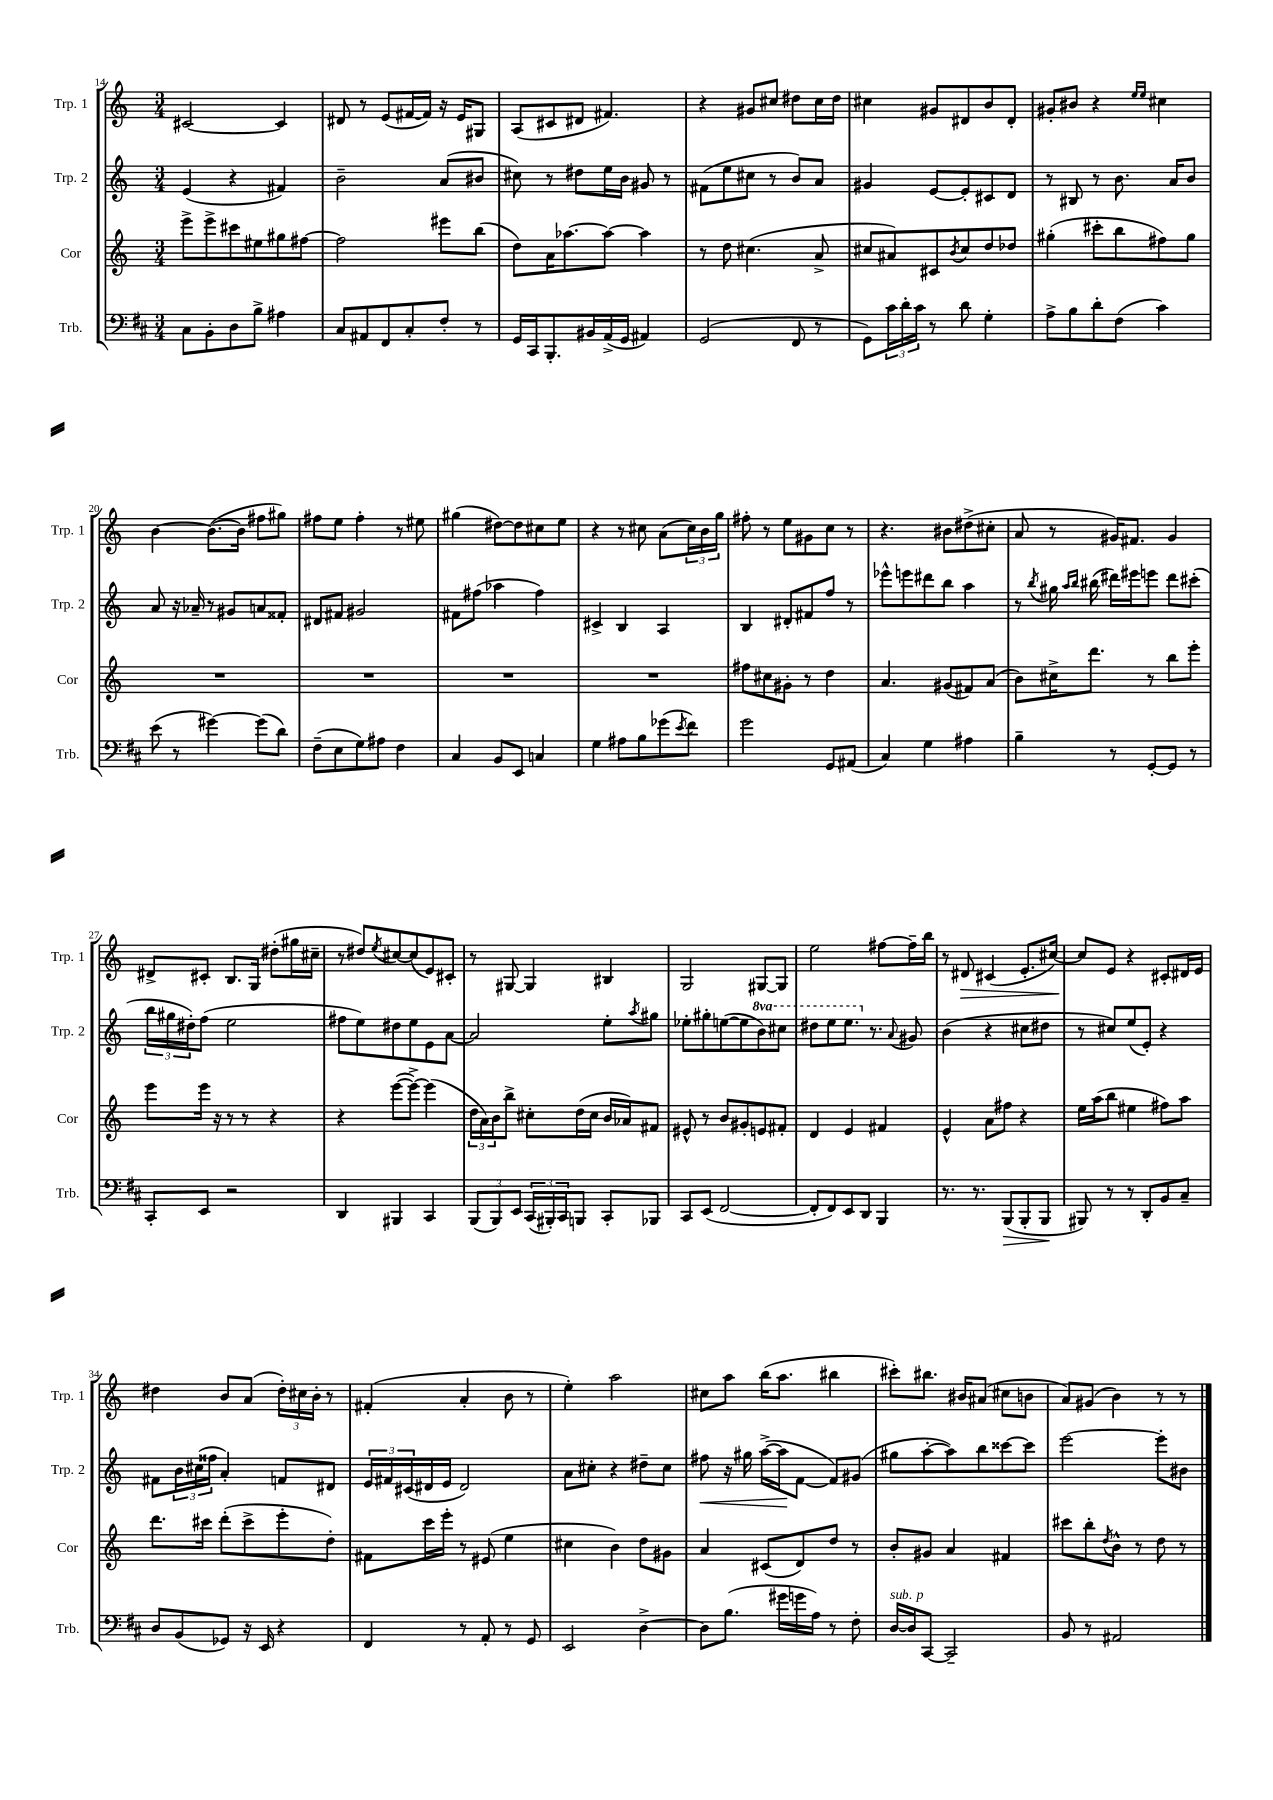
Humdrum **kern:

**kern	**kern	**kern	**kern
*staff4	*staff3	*staff2	*staff1
*clefF4	*clefG2	*clefG2	*clefG2
*k[f#c#]	*k[]	*k[]	*k[]
*M3/4	*M3/4	*M3/4	*M3/4
8C#	8eee^	(4e	[2c#
8BB'	8eee^	.	.
8D	8ccc#	4r	.
8B^	8ee#	.	.
4A#	8gg#	4f#)	4c#]
.	[8ff#	.	.
=	=	=	=
8C#	2ff#]	2b~	8d#
8AA#	.	.	8r
8FF#	.	.	(8e
8C#'	.	.	[16f#
.	.	.	16f#])
8F#'	8eee#	(8a	16r
.	.	.	16e
8r	(8bb	8b#	8G#
=	=	=	=
16GG	8dd)	8cc#)	(8A
16CC#	.	.	.
8.BBB'	16a	8r	8c#
.	[8.aa-	.	.
.	.	8dd#	8d#
16BB#	.	.	.
(16AA^	8aa-_	16ee	4.f#)
16GG	.	16b	.
4AA#)	4aa-]	8g#	.
.	.	8r	.
=	=	=	=
(2GG	8r	(8f#	4r
.	8dd	8ee	.
.	(4.cc#	8cc#	8g#
.	.	8r	8cc#
8FF#	.	8b)	8dd#
8r	8a^	8a	16cc#
.	.	.	16dd#
=	=	=	=
8GG)	8cc#	4g#	4cc#
24c#	8a#)	.	.
24d'	.	.	.
24c#	.	.	.
8r	8c#	[8e	8g#
.	8qb	.	.
8d	8cc#	8e']	8d#
4G'	8dd	8c#	8b
.	8dd-	8d	8d#'
=	=	=	=
8A^	(4gg#'	8r	8g#'
8B	.	8B#	8b#
8d'	8ccc#'	8r	4r
(8F#	8bb	8.b	.
.	.	.	16qqee
.	.	.	16qqee
4c#)	8ff#)	.	4cc#
.	.	16a	.
.	8gg#	8b	.
=	=	=	=
(8e	2.r	8a	[4b
8r	.	16r	.
.	.	16a-~	.
[4g#)	.	8r	(8.b_
.	.	8g#	.
.	.	.	16b]
(8g#]	.	8a	8ff#
8d)	.	8f##'	8gg#)
=	=	=	=
(8F#~	2.r	8d#	8ff#
8E	.	8f#	8ee
8G)	.	2g#	4ff#'
8A#	.	.	.
4F#	.	.	8r
.	.	.	8ee#
=	=	=	=
4C#	2.r	8f#	(4gg#
.	.	(8ff#	.
8BB	.	4aa-	[8dd#)
8EE	.	.	8dd#]
4C	.	4ff#)	8cc#
.	.	.	8ee
=	=	=	=
4G	2.r	4c#^	4r
8A#	.	4B	8r
8B	.	.	8cc#
(8g-	.	4A	(8a
8qe	.	.	.
8f#)	.	.	24cc#)
.	.	.	24b
.	.	.	24gg
=	=	=	=
2g	8ff#	4B	8ff#'
.	8cc#	.	8r
.	8g#'	8d#'	8ee
.	8r	8f#	8g#
8GG	4dd	8ff	8cc
(8AA#	.	8r	8r
=	=	=	=
4C#)	4.a	8eee-^^	4.r
.	.	8eee	.
4G	.	8ddd#	.
.	(8g#	8bb	8b#
4A#	8f#)	4aa	(8dd#^
.	(8a	.	8cc#'
=	=	=	=
4B~	8b)	8r	8a
.	.	8qbb	.
.	16cc#^	16gg#	8r
.	.	16qqaa	.
.	.	16qqbb	.
.	8.ddd	(16bb#	.
8r	.	16ddd#)	16g#)
.	.	16eee#	8.f#
[8GG'	8r	8eee	.
8GG]	8bb	8ddd#	4g#
8r	8eee'	(8ccc#'	.
=	=	=	=
8CC#'	8eee	24bb	8d#^
.	.	24gg#	.
.	.	24dd#')	.
8EE	16eee	(8ff	8c#'
.	16r	.	.
2r	8r	2ee	8.B
.	8r	.	.
.	.	.	16G
.	4r	.	(8dd#'
.	.	.	16gg#
.	.	.	16cc#~
=	=	=	=
4DD	4r	8ff#	8r
.	.	8ee)	8dd#)
.	.	.	8qee
4BBB#	([8eee	8dd#	[8cc#
.	8eee^_)	8ee	(8cc#]
4CC#	(4eee]	8e	8e)
.	.	[8a	8c#'
=	=	=	=
(12BBB	24dd	2a]	8r
.	24a)	.	.
12BBB)	24b	.	.
.	8bb^	.	[8G#
12EE	.	.	.
(24CC#	8cc#'	.	4G#]
24BBB#')	.	.	.
24CC#	.	.	.
8BBB	(16dd	.	.
.	16cc#	.	.
8CC#'	16b	8ee'	4B#
.	16a-)	.	.
.	.	8qaa	.
8BBB-	8f#	8gg#	.
=	=	=	=
8CC#	8e#^^	8ee-'	2G
(8EE	8r	8gg#'	.
[2FF#	8b	([8ee	.
.	8g#'	8ee]	.
.	8e	8bb)	[8G#
.	8f#'	8ccc#	8G#]
=	=	=	=
8FF#']	4d	8ddd#	2ee
8FF#)	.	8eee	.
8EE	4e	8.eee	.
8DD	.	.	.
.	.	8.r	.
4BBB	4f#	.	[8ff#
.	.	8qqa	.
.	.	8g#	16ff#~]
.	.	.	16bb
=	=	=	=
8.r	4e^^	(4b	8r
.	.	.	8d#
8.r	.	.	.
.	8a	4r	(4c#
(8BBB	8ff#	.	.
8BBB'	4r	8cc#	8.e'
8BBB	.	8dd#	.
.	.	.	[16cc#)
=	=	=	=
8BBB#)	16ee	8r	8cc#]
.	(16aa	.	.
8r	8bb	8cc#)	8e
8r	4ee#	(8ee	4r
8DD'	.	8e')	.
8BB	8ff#)	4r	8c#'
8C#~	8aa	.	16d#
.	.	.	16e
=	=	=	=
8D	8.ddd	8f#	4dd#
(8BB	.	24b	.
.	.	(24cc#	.
.	16ccc#	.	.
.	.	24ff##	.
8GG-)	(8ddd'	4a')	8b
16r	8ccc#^	.	(8a
16EE	.	.	.
4r	8eee'	8f	24dd#')
.	.	.	24cc#
.	.	.	24b'
.	8dd')	8d#	8r
=	=	=	=
4FF#	8f#	24e	(4f#'
.	.	24f#	.
.	.	(24c#	.
.	16ccc	16d#	.
.	16eee'	16e	.
8r	8r	2d#)	4a'
8AA'	(8e#	.	.
8r	4ee	.	8b
8GG	.	.	8r
=	=	=	=
2EE	4cc#	8a	4ee')
.	.	8cc#'	.
.	4b)	4r	2aa
[4D^	8dd	8dd#~	.
.	8g#	8cc#	.
=	=	=	=
8D]	4a	8ff#	8cc#
(8.B	.	16r	8aa
.	.	16gg#	.
.	(8c#	([16aa^	(16bb
16g#	.	16aa]	8.aa
16g	8d)	[8f	.
16A)	.	.	.
8r	8dd	8f])	4bb#
8F#'	8r	(8g#	.
=	=	=	=
[16D	8b'	8gg#	8ccc#')
16D]	.	.	.
[8CC#	8g#	[8aa'	8.bb#
2CC#~]	4a	8aa])	.
.	.	.	16b#
.	.	8bb	(8a#
.	4f#	[8ccc##	8cc#
.	.	8ccc##]	8b
=	=	=	=
8BB	8ccc#	[2eee	8a)
8r	8bb'	.	(8g#
.	8qdd	.	.
2AA#	8b^^	.	4b)
.	8r	.	.
.	8dd	8eee']	8r
.	8r	8b#	8r
==	==	==	==
*-	*-	*-	*-
